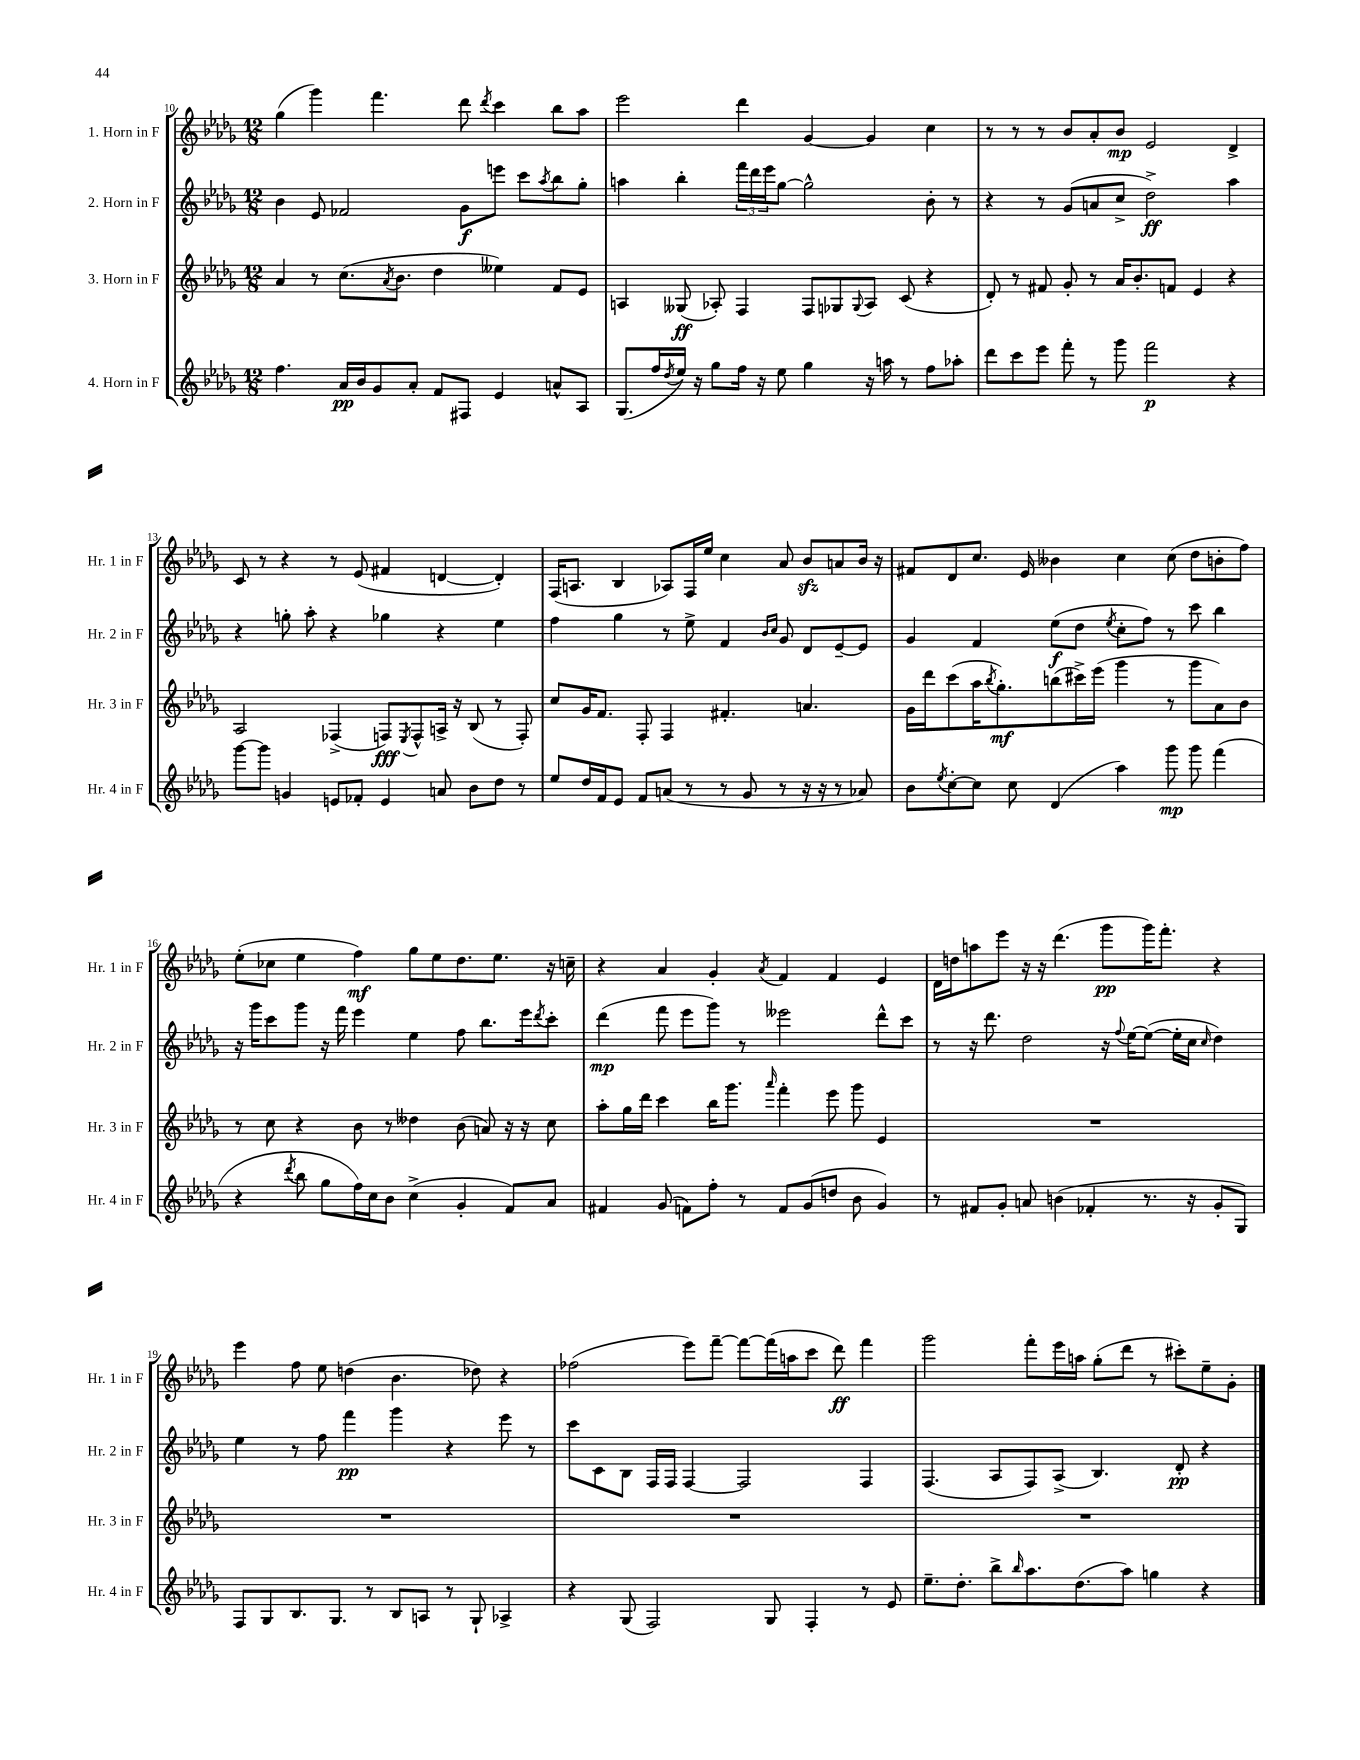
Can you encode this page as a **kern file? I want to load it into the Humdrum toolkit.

**kern	**kern	**kern	**kern
*staff4	*staff3	*staff2	*staff1
*clefG2	*clefG2	*clefG2	*clefG2
*k[b-e-a-d-g-]	*k[b-e-a-d-g-]	*k[b-e-a-d-g-]	*k[b-e-a-d-g-]
*M12/8	*M12/8	*M12/8	*M12/8
4.ff	4a-	4b-	(4gg-
.	8r	8e-	4ggg-)
16a-	(8.cc	2f-	.
16b-	.	.	.
8g-	.	.	4.fff
.	8qa-	.	.
.	8.b-	.	.
8a-'	.	.	.
8f	4dd-	.	.
8F#	.	8g-	8ddd-
.	.	.	8qddd-
4e-	4ee--)	8eee	4ccc
.	.	8ccc	.
.	.	8qaa-	.
8a^^	8f	8bb-	8bb-
8A-	8e-	8gg-'	8aa-
=	=	=	=
(8.G-	4A	4aa	2eee-
16ff	.	.	.
8qdd-	.	.	.
16ee-)	(8G--	4bb-'	.
16r	.	.	.
8gg-	8A-')	.	.
16ff	4F	24fff	4ddd-
.	.	24ddd-	.
16r	.	.	.
.	.	24eee-	.
8ee-	.	[8gg-	.
4gg-	8F	2gg-^^]	[4g-
.	8G-	.	.
.	8qqG-	.	.
16r	8A-	.	4g-]
16aa	.	.	.
8r	(8c	.	.
8ff	4r	8b-'	4cc
8aa-'	.	8r	.
=	=	=	=
8ddd-	8d-')	4r	8r
8ccc	8r	.	8r
8eee-	8f#	8r	8r
8fff'	8g-'	(8g-	8b-
8r	8r	8a	8a-'
8ggg-	16a-	8cc^	8b-
.	8.b-'	.	.
2fff	.	2dd-^)	2e-
.	8f	.	.
.	4e-	.	.
4r	4r	4aa-	4d-^
=	=	=	=
[8ggg-	2A-	4r	8c
8ggg-]	.	.	8r
4g	.	8gg'	4r
.	.	8aa-'	.
8e	(4F-^	4r	8r
8f-'	.	.	(8e-
4e	8F)	4gg-	4f#
.	8qE-	.	.
.	8F^^	.	.
8a	16A^	4r	[4d
.	16r	.	.
8b-	(8B-	.	.
8dd-	8r	4ee-	4d'])
8r	8F')	.	.
=	=	=	=
8ee-	8cc	4ff	(16F
.	.	.	8.A
16dd-	16g-	.	.
16f	8.f	.	.
8e-	.	4gg-	4B-
8f	8F'	.	.
(8a	4F	8r	8A-)
8r	.	8ee-^	16F
.	.	.	16ee-
8r	4.f#'	4f	4cc
8g-	.	.	.
.	.	16qqb-	.
.	.	16qqcc	.
8r	.	8g-	8a-
16r	4.a	8d-	8b-
16r	.	.	.
8r	.	[8e-~	8a
8a-)	.	8e-]	16b-
.	.	.	16r
=	=	=	=
8b-	16g-	4g-	8f#
.	16ddd-	.	.
8qee-	.	.	.
[8cc'	(8ccc	.	8d-
8cc]	16aa-	4f	8.cc
.	8qbb-	.	.
.	8.gg-')	.	.
8cc	.	.	.
.	.	.	16e-
(4d-	(8bb	(8ee-	4b--
.	16ccc#^)	8dd-	.
.	(16eee-	.	.
.	.	8qee-	.
4aa-)	4ggg-	8cc'	4cc
.	.	8ff)	.
8ggg-	8r	8r	(8cc
8ggg-	8ggg-	8ccc	8dd-
(4fff	8a-)	4bb-	8b'
.	8b-	.	8ff)
=	=	=	=
4r	8r	16r	(8ee-'
.	.	16ggg-	.
.	8cc	8ccc	8cc-
8qddd-	.	.	.
8bb-	4r	8ggg-	4ee-
8gg-	.	16r	.
.	.	16fff	.
16ff)	8b-	4eee-	4ff)
16cc	.	.	.
8b-	8r	.	.
(4cc^	4dd--	4ee-	8gg-
.	.	.	8ee-
4g-'	(8b-	8ff	8.dd-
.	8a)	8.bb-	.
.	.	.	8.ee-
8f)	16r	.	.
.	16r	16eee-	.
.	.	8qddd-	.
8a-	8cc	8ccc'	16r
.	.	.	16cc~
=	=	=	=
4f#	8aa-'	(4ddd-	4r
.	16gg-	.	.
.	16ddd-	.	.
(8g-	4ccc	8fff	4a-
8f)	.	8eee-	.
8ff'	16bb-	8ggg-)	4g-'
.	8.ggg-	.	.
8r	.	8r	.
.	16qqaaa-	.	8qa-
8f	4fff'	2eee--	4f
(8g-	.	.	.
8dd	8eee-	.	4f
8b-	8ggg-	.	.
4g-)	4e-	8ddd-^^	4e-
.	.	8ccc	.
=	=	=	=
8r	1.r	8r	16d-
.	.	.	16dd
8f#	.	16r	8aa
.	.	8.ddd-	.
8g-'	.	.	8eee-
8a	.	2dd-	16r
.	.	.	16r
(4b	.	.	(4.ddd-
4f-'	.	.	.
.	.	16r	8ggg-
.	.	8qqff	.
.	.	[16ee-	.
8.r	.	(8ee-_	16ggg-)
.	.	.	8.fff'
.	.	16ee-']	.
16r	.	16cc	.
.	.	16qqcc	.
8g-'	.	4dd-)	4r
8G-)	.	.	.
=	=	=	=
8F	1.r	4ee-	4eee-
8G-	.	.	.
8.B-	.	8r	8ff
.	.	8ff	8ee-
8.G-	.	.	.
.	.	4fff	(4dd
8r	.	.	.
8B-	.	4ggg-	4.b-
8A	.	.	.
8r	.	4r	.
8G-`	.	.	8dd-)
4A-^	.	8eee-	4r
.	.	8r	.
=	=	=	=
4r	1.r	8ccc	(2ff-
.	.	8c	.
(8G-	.	8B-	.
2F)	.	16F	.
.	.	16F	.
.	.	[4F	8eee-)
.	.	.	[8fff~
.	.	2F]	8fff_
8G-	.	.	(16fff]
.	.	.	16aa
4F'	.	.	8ccc
.	.	.	8ddd-)
8r	.	4F	4fff
8e-	.	.	.
=	=	=	=
8.ee-~	1.r	(4.F	2ggg-
8.dd-'	.	.	.
8bb-^	.	8A-	.
16qqbb-	.	.	.
8.aa-	.	8F)	8fff'
.	.	(8A-^	16eee-
(8.dd-	.	.	16aa
.	.	4.B-)	(8gg-'
8aa-)	.	.	8ddd-
4gg	.	.	8r
.	.	8d-'	8ccc#')
4r	.	4r	8ee-~
.	.	.	8g-'
==	==	==	==
*-	*-	*-	*-
